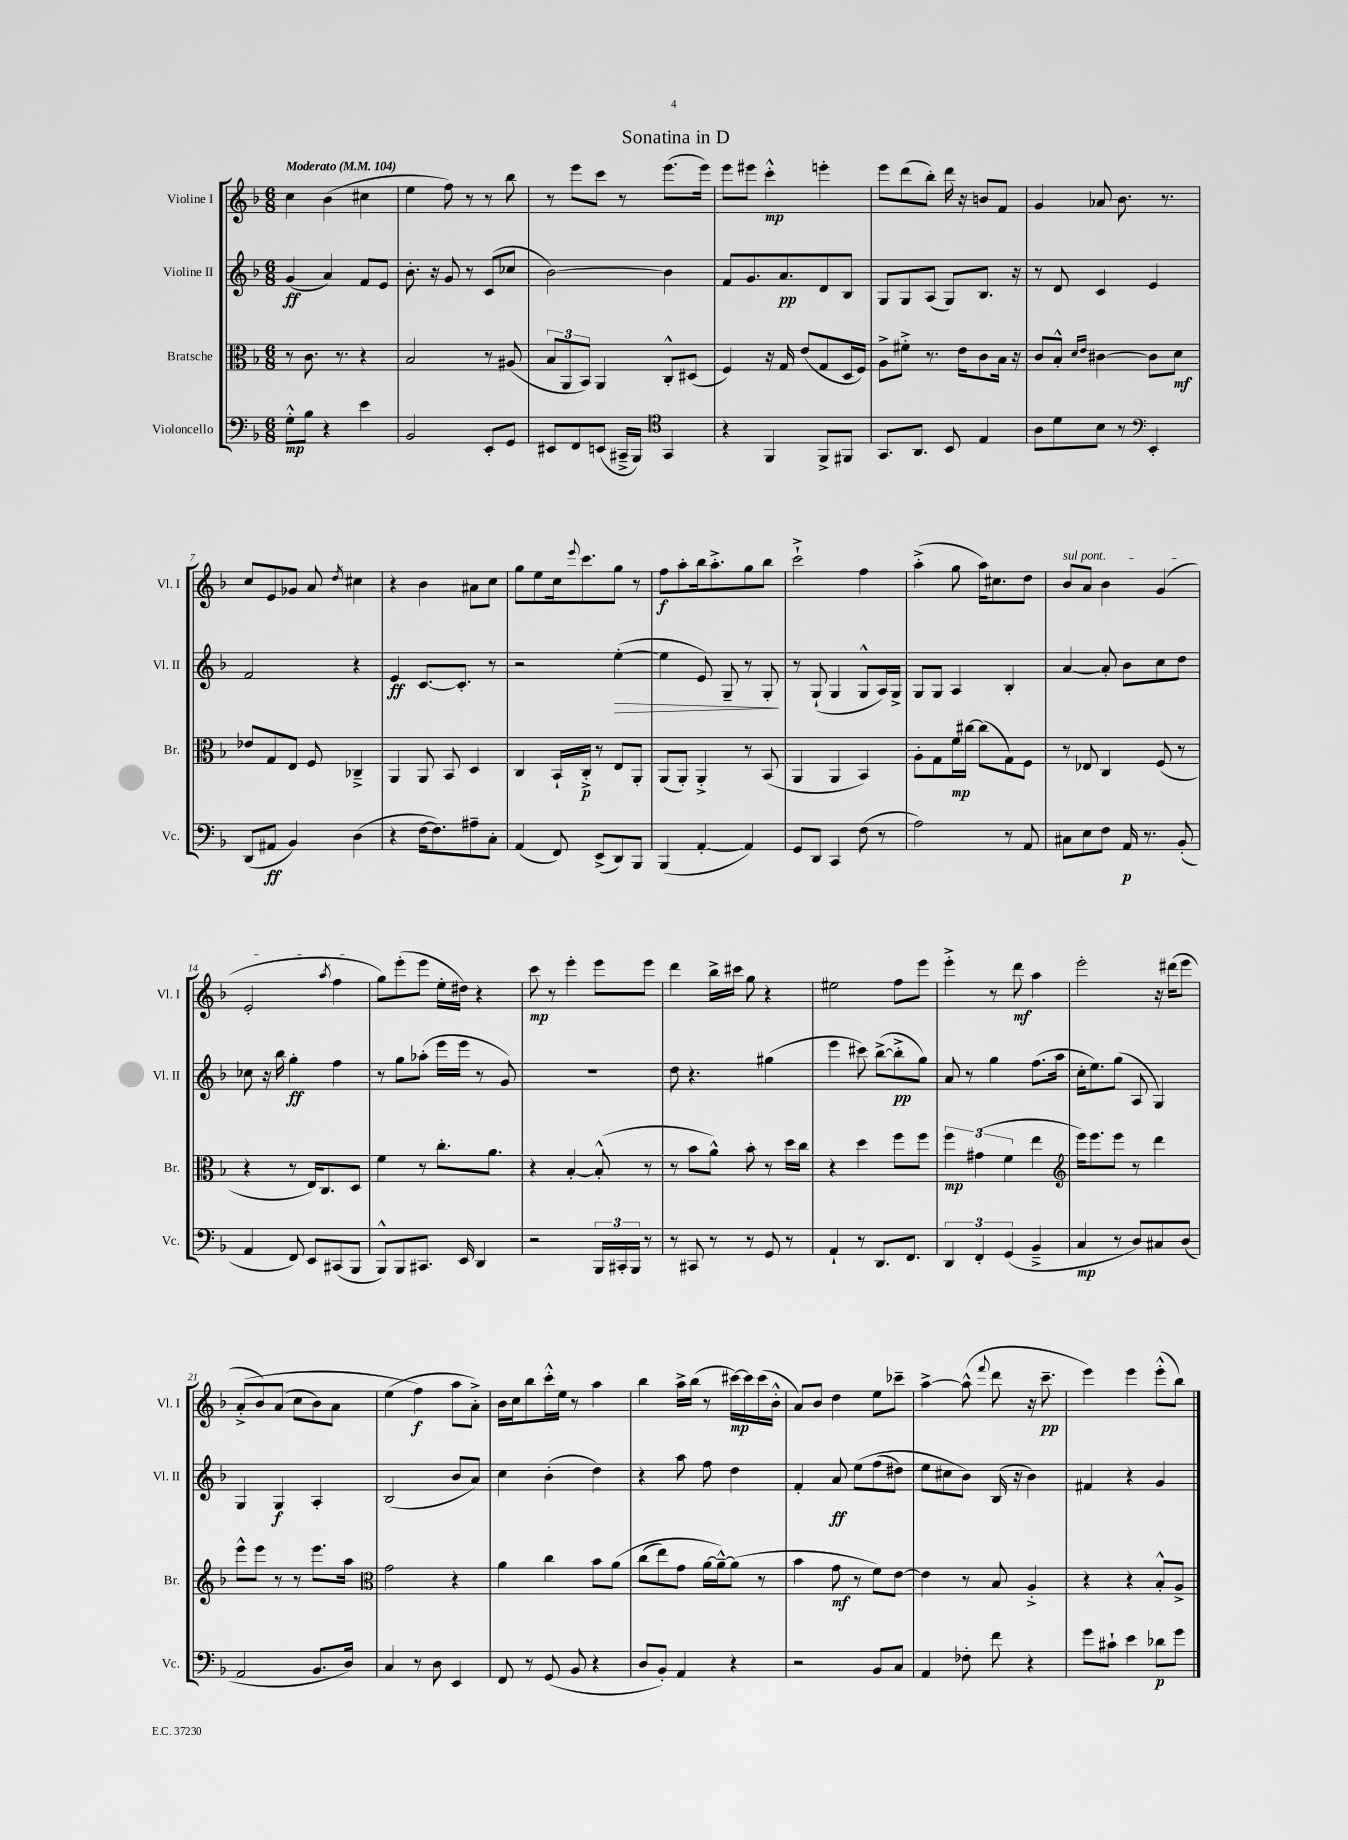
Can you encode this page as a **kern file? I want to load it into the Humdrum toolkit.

**kern	**dynam	**kern	**dynam	**kern	**dynam	**kern	**dynam
*part4	*part4	*part3	*part3	*part2	*part2	*part1	*part1
*staff4	*staff4	*staff3	*staff3	*staff2	*staff2	*staff1	*staff1
*I"Violoncello	*	*I"Bratsche	*	*I"Violine II	*	*I"Violine I	*
*I'Vc.	*	*I'Br.	*	*I'Vl. II	*	*I'Vl. I	*
*clefF4	*	*clefC3	*	*clefG2	*	*clefG2	*
*k[b-]	*	*k[b-]	*	*k[b-]	*	*k[b-]	*
*M6/8	*	*M6/8	*	*M6/8	*	*M6/8	*
*MM104	*	*MM104	*	*MM104	*	*MM104	*
=1	=1	=1	=1	=1	=1	=1	=1
!	!	!	!	!	!	!LO:TX:a:B:t=Moderato	!
8G'^^\L	mp	8r	.	(4g/	ff	4cc\	.
8B-\J	.	8.c\	.	.	.	.	.
4r	.	.	.	4a/)	.	(4b-\	.
.	.	8.r	.	.	.	.	.
4e\	.	4r	.	8f/L	.	4cc#X\	.
.	.	.	.	8e/J	.	.	.
=2	=2	=2	=2	=2	=2	=2	=2
2BB-/	.	2B-/	.	8.b-'\	.	4ee\	.
.	.	.	.	16r	.	.	.
.	.	.	.	8g/	.	8ff\)	.
.	.	.	.	8r	.	8r	.
8EE'/L	.	8r	.	(8c/L	.	8r	.
8GG/J	.	(8A#X/	.	8cc-X/J	.	8bb-\	.
=3	=3	=3	=3	=3	=3	=3	=3
8EE#X/L	.	12B-/L	.	[2b-\)	.	8r	.
.	.	12AA/	.	.	.	.	.
8FF/	.	.	.	.	.	8eee\L	.
.	.	12BB-/J)	.	.	.	.	.
(8EEn/J	.	4AA/	.	.	.	8ccc\J	.
16CC#X~^/LL	.	.	.	.	.	8r	.
16BBB-/JJ)	.	.	.	.	.	.	.
*clefC4	*	*	*	*	*	*	*
4GG/	.	8C'^^/L	.	4b-\]	.	(8.eee\L	.
.	.	(8D#X/J	.	.	.	.	.
.	.	.	.	.	.	16eee\Jk)	.
=4	=4	=4	=4	=4	=4	=4	=4
4r	.	4F/)	.	8f/L	.	8eee\L	.
.	.	.	.	8.g/	.	8eee#X\J	.
4FF/	.	16r	.	.	.	4ccc'^^\	mp
.	.	16G/	.	8.a/	pp	.	.
.	.	(8e/L	.	.	.	.	.
8FF^/L	.	8G/	.	8d/	.	4eeen'\	.
8FF#X/J	.	16D/L	.	8B-/J	.	.	.
.	.	16F/JJ)	.	.	.	.	.
=5	=5	=5	=5	=5	=5	=5	=5
8.GG/L	.	8A^\L	.	8G/L	.	8eee\L	.
.	.	8f#X'^\J	.	8G/	.	(8ddd\	.
8.AA/J	.	.	.	.	.	.	.
.	.	8.r	.	(8A/J	.	8bb-'\J)	.
8BB-/	.	.	.	8G/L)	.	16ddd\	.
.	.	16e\KL	.	.	.	16r	.
4E/	.	8c\	.	8.B-/J	.	8bn/L	.
.	.	16B-\Jk	.	.	.	8f/J	.
.	.	16r	.	16r	.	.	.
=6	=6	=6	=6	=6	=6	=6	=6
8A\L	.	8c/L	.	8r	.	4g/	.
8d\	.	8B-'^^/J	.	8d/	.	.	.
.	.	16qqd/LL	.	.	.	.	.
.	.	16qqe/JJ	.	.	.	.	.
8B-\J	.	[4c#X\	.	4c/	.	8a-X/	.
8r	.	.	.	.	.	8.b-\	.
*clefF4	*	*	*	*	*	*	*
4EE'/	.	8c#\L]	.	4e/	.	.	.
.	.	.	.	.	.	8.r	.
.	.	8d\J	mf	.	.	.	.
!!LO:LB:g=z
=7	=7	=7	=7	=7	=7	=7	=7
(8DD/L	.	8e-X/L	.	2f/	.	8cc/L	.
8AA#X/J	ff	8G/	.	.	.	8e/	.
4BB-/)	.	8E/J	.	.	.	8g-X/J	.
.	.	8F/	.	.	.	8a/	.
.	.	.	.	.	.	8qdd/	.
(4D\	.	4C-X~^/	.	4r	.	4cc#X\	.
=8	=8	=8	=8	=8	=8	=8	=8
4r	.	4AA/	.	4e/	ff	4r	.
[16F\KL	.	8AA/	.	[8.c/L	.	4b-\	.
8.F\])	.	.	.	.	.	.	.
.	.	8BB-/	.	.	.	.	.
.	.	.	.	8.c'/J]	.	.	.
8A#X~\	.	4D/	.	.	.	8a#X\L	.
8C'\J	.	.	.	8r	.	8cc\J	.
=9	=9	=9	=9	=9	=9	=9	=9
(4AA/	.	4C/	.	2r	.	8gg\L	.
.	.	.	.	.	.	8ee\	.
8FF/)	.	16BB-`/LL	.	.	.	16cc\k	.
.	.	.	.	.	.	8qqeee/	.
.	.	16C'^/JJ	p	.	.	8.ccc\	.
(8EE^/L	.	8r	.	.	.	.	.
!	!	!	!	!	!LO:HP:b	!	!
8DD/)	.	8E/L	.	([4ee'\	>	8gg\J	.
8BBB-/J	.	8AA'/J	.	.	.	8r	.
=10	=10	=10	=10	=10	=10	=10	=10
(4BBB-/	.	(8AA/L	.	4ee\]	.	8ff\L	f
.	.	8AA'/J)	.	.	.	8aa'\	.
[4AA'/	.	4AA'^/	.	8e/)	.	16bb-\k	.
.	.	.	.	.	.	8.aa'^\	.
.	.	.	.	8G~/	.	.	.
4AA/])	.	8r	.	8r	.	8gg\	.
.	.	(8BB-/	.	8G'/	.	8bb-\J	.
.	.	.	.	.	]	.	.
=11	=11	=11	=11	=11	=11	=11	=11
8GG/L	.	4AA/	.	8r	.	2ccc`^\	.
8DD/J	.	.	.	(8G`/	.	.	.
4CC/	.	4AA/	.	4G/	.	.	.
(8F\	.	4BB-/)	.	8G^^/L	.	4ff\	.
8r	.	.	.	16A/L)	.	.	.
.	.	.	.	16G^/JJ	.	.	.
=12	=12	=12	=12	=12	=12	=12	=12
2A\)	.	8A'\L	.	8G/L	.	(4aa'^\	.
.	.	8G\	.	8G/J	.	.	.
.	.	16f\L	mp	4A/	.	8gg\	.
.	.	[16cc#X\JJ	.	.	.	.	.
.	.	(8cc#\L]	.	.	.	16aa\KL)	.
.	.	.	.	.	.	8.cc#X\	.
8r	.	8G\)	.	4B-'/	.	.	.
8AA/	.	8F\J	.	.	.	8dd\J	.
=13	=13	=13	=13	=13	=13	=13	=13
!	!	!	!	!	!	!LO:TX:a:i:t=sul pont.	!
8C#X\L	.	8r	.	[4a/	.	8b-/L	.
8E\	.	8E-X/	.	.	.	8a/J	.
8F\J	.	4C/	.	8a'/]	.	4b-\	.
16AA/	p	.	.	8b-\L	.	.	.
8.r	.	.	.	.	.	.	.
.	.	(8F/	.	8cc\	.	(4g/	.
(8BB-'/	.	8r	.	8dd\J	.	.	.
!!LO:LB:g=z
=14	=14	=14	=14	=14	=14	=14	=14
4AA/	.	4r	.	8cc-X\	.	2e'/	.
.	.	.	.	16r	.	.	.
.	.	.	.	16bb-\	.	.	.
8FF/)	.	8r	.	4gg'\	ff	.	.
8EE/L	.	16E/KL)	.	.	.	.	.
.	.	8.C/	.	.	.	.	.
.	.	.	.	.	.	8qaa/	.
(8CC#X/	.	.	.	4ff\	.	4ff\	.
8BBB-/J	.	8D/J	.	.	.	.	.
=15	=15	=15	=15	=15	=15	=15	=15
8BBB-^^/L)	.	4f\	.	8r	.	8gg\L)	.
8BBB-/	.	.	.	8gg\L	.	(8eee'\	.
8.CC#X/J	.	8r	.	(8aa-X'\J	.	8eee\J	.
.	.	8.cc'\L	.	16eee\LL	.	16ee'\LL	.
16EE/	.	.	.	16eee\JJ	.	16dd#X\JJ)	.
4DD/	.	.	.	8r	.	4r	.
.	.	8.a\J	.	.	.	.	.
.	.	.	.	8g/)	.	.	.
=16	=16	=16	=16	=16	=16	=16	=16
2r	.	4r	.	2.r	.	8ccc\	mp
.	.	.	.	.	.	8r	.
.	.	[4B-'/	.	.	.	4eee'\	.
24BBB-/LL	.	(8B-'^^/]	.	.	.	8eee\L	.
24CC#X'/	.	.	.	.	.	.	.
24BBB-/JJ	.	.	.	.	.	.	.
8r	.	8r	.	.	.	8eee\J	.
=17	=17	=17	=17	=17	=17	=17	=17
8r	.	8r	.	8dd\	.	4ddd\	.
8CC#X/	.	8b-\L	.	4.r	.	.	.
8r	.	8a^^\J)	.	.	.	16bb-^\LL	.
.	.	.	.	.	.	16ccc#X\JJ	.
8r	.	8b-'\	.	.	.	8gg\	.
8GG/	.	8r	.	(4gg#X\	.	4r	.
8r	.	16dd\LL	.	.	.	.	.
.	.	16cc\JJ	.	.	.	.	.
=18	=18	=18	=18	=18	=18	=18	=18
4AA`/	.	4r	.	4eee\	.	2ee#X\	.
8r	.	4dd\	.	8ccc#X\)	.	.	.
8.DD/L	.	.	.	([8bb-^\L	.	.	.
.	.	8ff\L	.	8bb-'^\]	pp	8ff\L	.
8.FF/J	.	.	.	.	.	.	.
.	.	8ff\J	.	8gg\J)	.	8eee\J	.
=19	=19	=19	=19	=19	=19	=19	=19
6DD/	.	6ff\	mp	8a/	.	4eee'^\	.
.	.	.	.	8r	.	.	.
6FF'/	.	(6g#X\	.	.	.	.	.
.	.	.	.	4gg\	.	8r	.
(6GG/	.	6f\	.	.	.	.	.
.	.	.	.	.	.	8ddd\	mf
4BB-~^/	.	4ee\	.	(8.ff\L	.	4aa\	.
.	.	.	.	16aa\Jk	.	.	.
=20	=20	=20	=20	=20	=20	=20	=20
*	*	*clefG2	*	*	*	*	*
4C/	mp	16eee\KL)	.	16cc'\KL	.	2eee'\	.
.	.	8.eee\	.	8.ee\)	.	.	.
8r	.	8eee\J	.	(8gg\J	.	.	.
8D/L)	.	8r	.	8A/	.	.	.
8C#X/	.	4ddd\	.	4G/)	.	16r	.
.	.	.	.	.	.	(16ddd#X\KL	.
(8D/J	.	.	.	.	.	8eee\J	.
!!LO:LB:g=z
=21	=21	=21	=21	=21	=21	=21	=21
2AA/	.	8eee^^\L	.	4G/	.	(8a'^/L	.
.	.	8eee\J	.	.	.	8b-/)	.
.	.	8r	.	4G/	f	(8a/J	.
.	.	8r	.	.	.	8cc\L	.
8.BB-/L	.	8.eee\L	.	4A'/	.	8b-\)	.
.	.	.	.	.	.	8a\J	.
16D/Jk)	.	16aa\Jk	.	.	.	.	.
=22	=22	=22	=22	=22	=22	=22	=22
*	*	*clefC3	*	*	*	*	*
4C/	.	2g\	.	(2B-/	.	(4ee\	.
8r	.	.	.	.	.	4ff\)	f
8D\	.	.	.	.	.	.	.
4EE/	.	4r	.	8b-/L	.	8aa\L	.
.	.	.	.	8a/J)	.	8a'^\J)	.
=23	=23	=23	=23	=23	=23	=23	=23
8FF/	.	4a\	.	4cc\	.	16b-\LL	.
.	.	.	.	.	.	16cc\J	.
8r	.	.	.	.	.	8bb-\	.
(8GG/	.	4cc\	.	(4b-'\	.	16ccc'^^\L	.
.	.	.	.	.	.	16ee\JJ	.
8BB-/	.	.	.	.	.	8r	.
4r	.	8b-\L	.	4dd\)	.	4aa\	.
.	.	(8a\J	.	.	.	.	.
=24	=24	=24	=24	=24	=24	=24	=24
8D/L	.	(8cc\L	.	4r	.	4bb-\	.
8BB-'/J)	.	8ee\)	.	.	.	.	.
4AA/	.	8g\J	.	8aa\	.	16aa^\LL	.
.	.	.	.	.	.	(16bb-\JJ	.
.	.	[16a\LL	.	8ff\	.	8r	.
.	.	16a~^^\J_)	.	.	.	.	.
4r	.	(8a\J]	.	4dd\	.	[16ccc#X\LL)	mp
.	.	.	.	.	.	16ccc#\]	.
.	.	8r	.	.	.	(16ccc#\	.
.	.	.	.	.	.	16b-'^^\JJ	.
=25	=25	=25	=25	=25	=25	=25	=25
2r	.	4b-\	.	4f'/	.	8a/L)	.
.	.	.	.	.	.	8b-/J	.
.	.	8g\	mf	8a/	ff	4dd\	.
.	.	8r	.	(8ee\L	.	.	.
8BB-/L	.	8f\L)	.	(8ff\	.	8ee\L	.
8C/J	.	[8e\J	.	8dd#X\J)	.	8ccc-X~\J	.
=26	=26	=26	=26	=26	=26	=26	=26
4AA/	.	4e\]	.	8ee\L	.	[4aa^\	.
.	.	.	.	8cc#X\	.	.	.
8F-X'\	.	8r	.	8b-\J)	.	(8aa^^\]	.
.	.	.	.	.	.	8qqfff/	.
8f\	.	8B-/	.	(16B-/	.	8ddd\	.
.	.	.	.	16r	.	.	.
4r	.	4A'^/	.	4b-\)	.	16r	.
.	.	.	.	.	.	8.ccc~\	pp
=27	=27	=27	=27	=27	=27	=27	=27
8g\L	.	4r	.	4f#X/	.	4eee\)	.
8c#X`\J	.	.	.	.	.	.	.
4e\	.	4r	.	4r	.	4eee\	.
8d-X\L	p	8B-'^^/L	.	4g/	.	(8eee'^^\L	.
8g\J	.	8A^/J	.	.	.	8bb-\J)	.
==	==	==	==	==	==	==	==
*-	*-	*-	*-	*-	*-	*-	*-
